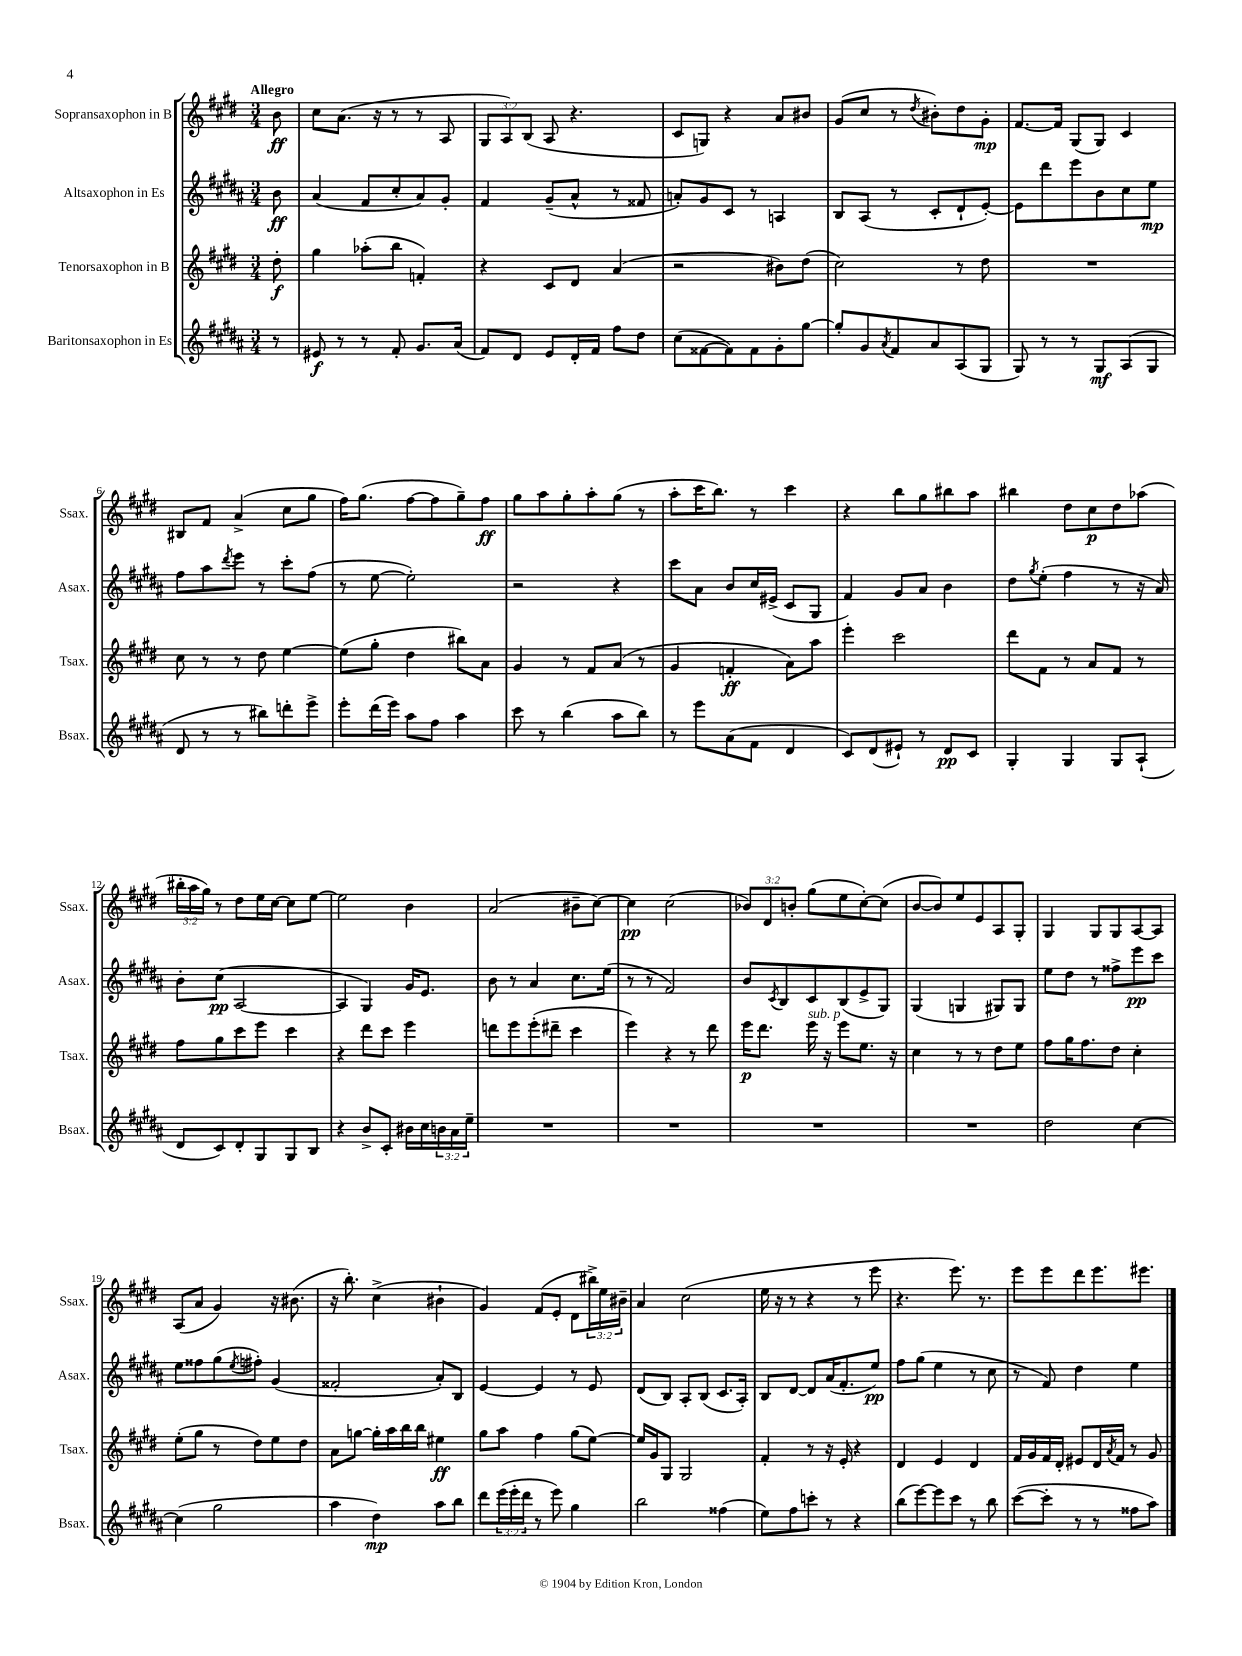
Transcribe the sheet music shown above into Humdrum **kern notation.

**kern	**kern	**kern	**kern
*staff4	*staff3	*staff2	*staff1
*clefG2	*clefG2	*clefG2	*clefG2
*k[f#c#g#d#a#]	*k[f#c#g#d#]	*k[f#c#g#d#a#]	*k[f#c#g#d#]
*M3/4	*M3/4	*M3/4	*M3/4
8r	8dd#'	8b	8b
=	=	=	=
8e#	4gg#	(4a#	8cc#
8r	.	.	(8.a
8r	(8aa-'	8f#	.
.	.	.	16r
8f#'	8bb	8cc#'	8r
8.g#	4f')	8a#)	8r
.	.	8g#'	8A
(16a#	.	.	.
=	=	=	=
8f#)	4r	4f#	12G#
.	.	.	12A)
8d#	.	.	.
.	.	.	(12B
8e	8c#	(8g#~	8A
16d#'	8d#	8a#^^	4.r
16f#	.	.	.
8ff#	(4a	8r	.
8dd#	.	8f##	.
=	=	=	=
(8cc#	2r	8a')	8c#
[8f##	.	8g#	8G)
8f##])	.	8c#	4r
8f##	.	8r	.
8g#'	8b#)	4A	8a
[8gg#	(8dd#	.	8b#
=	=	=	=
8gg#']	2cc#)	8B	(8g#
8g#	.	(8A#	8cc#
8qa#	.	.	.
8f#	.	8r	8r
.	.	.	8qdd#
8a#	.	8c#'	8b#')
(8A#	8r	8d#`	8dd#
8G#	8dd#	[8e')	8g#'
=	=	=	=
8G#)	2.r	8e]	[8.f#
8r	.	8ddd#	.
.	.	.	16f#]
8r	.	8eee	(8G#
8G#	.	8b	8G#)
(8A#	.	8cc#	4c#
8G#	.	8ee	.
=	=	=	=
8d#	8cc#	8ff#	8B#
8r	8r	8aa#	8f#
.	.	8qddd#	.
8r	8r	8eee	(4a^
8bb#)	8dd#	8r	.
8ddd'	[4ee	8ccc#'	8cc#
8eee^	.	(8ff#	8gg#
=	=	=	=
8eee'	(8ee]	8r	16ff#)
.	.	.	(8.gg#
(16ddd#	8gg#'	[8ee	.
16eee)	.	.	.
8aa#	4dd#	2ee'])	[8ff#
8ff#	.	.	8ff#]
4aa#	8bb#)	.	8gg#~)
.	8a	.	8ff#
=	=	=	=
8ccc#	4g#	2r	8gg#
8r	.	.	8aa
(4bb	8r	.	8gg#'
.	8f#	.	8aa'
8aa#	(8a	4r	(8gg#
8bb)	8r	.	8r
=	=	=	=
8r	4g#	8ccc#	8aa'
8eee	.	8a#	16ccc#
.	.	.	8.bb)
(8a#	4f'	8b	.
8f#	.	16cc#	8r
.	.	(16e#^	.
4d#	8a)	8c#	4ccc#
.	8aa	8G#	.
=	=	=	=
8c#)	4eee'	4f#)	4r
(8d#	.	.	.
8e#`)	2ccc#	8g#	8bb
8r	.	8a#	8gg#
8d#	.	4b	8bb#
8c#	.	.	8aa
=	=	=	=
4G#'	8ddd#	8dd#	4bb#
.	.	8qgg#	.
.	8f#	(8ee'	.
4G#	8r	4ff#	8dd#
.	8a	.	8cc#
8G#	8f#	8r	8dd#
(8A#`	8r	16r	(8aa-
.	.	16a#)	.
=	=	=	=
8d#	8ff#	8b'	24bb#'
.	.	.	24aa
.	.	.	24gg#)
8c#)	8gg#	(8cc#	8r
8d#'	8ccc#	[2A#	8dd#
8G#	8eee	.	16ee
.	.	.	[16cc#
8G#	4ccc#	.	8cc#]
8B	.	.	[8ee
=	=	=	=
4r	4r	4A#]	2ee]
8b^	8ddd#	4G#)	.
8c#'	8ccc#	.	.
16b#	4eee	16g#	4b
16cc#	.	8.e	.
24b	.	.	.
24a#	.	.	.
24ee~	.	.	.
=	=	=	=
2.r	8ddd	8b	(2a
.	8eee	8r	.
.	(8eee'	4a#	.
.	8ddd#~	.	.
.	4ccc#	8.cc#	8b#~
.	.	.	[8cc#)
.	.	(16ee	.
=	=	=	=
2.r	4eee)	8r	4cc#]
.	.	8r	.
.	4r	2f#)	(2cc#
.	8r	.	.
.	8ddd#	.	.
=	=	=	=
2.r	16eee	8b	12b-)
.	8.ddd#	.	.
.	.	.	12d#
.	.	8qc#	.
.	.	8B	.
.	.	.	12b'
.	16eee	8c#	(8gg#
.	16r	.	.
.	8eee	(8B	8ee
.	8.ee	8e^	[8cc#')
.	.	8G#)	(8cc#]
.	16r	.	.
=	=	=	=
2.r	4cc#	(4G#	[8b
.	.	.	8b])
.	8r	4G	8ee
.	8r	.	8e
.	8dd#	8G#)	8A
.	8ee	8G#	8G#'
=	=	=	=
2dd#	8ff#	8ee	4G#
.	16gg#	8dd#	.
.	8.ff#	.	.
.	.	8r	8G#
.	8dd#	8ff##^	8G#
[4cc#	4cc#'	8eee	[8A
.	.	8ccc#	8A]
=	=	=	=
(4cc#]	(8ee'	8ee	(8A
.	8gg#	8ff##	8a
2gg#	8r	(8gg#	4g#)
.	.	8qee	.
.	8dd#)	8ff#')	.
.	8ee	(4g#	16r
.	.	.	(8.b#
.	8dd#	.	.
=	=	=	=
4aa#	8a	2f##'	16r
.	.	.	8.bb')
.	[8gg	.	.
4dd#)	16gg']	.	(4cc#^
.	16aa	.	.
.	16bb	.	.
.	16bb	.	.
8aa#	4ee#	8a#')	4b#`
8bb	.	8B	.
=	=	=	=
8ddd#	8gg#	[4e	4g#)
(24eee	8aa	.	.
24eee'	.	.	.
24ddd#	.	.	.
8r	4ff#	4e]	(8f#
8eee)	.	.	8e'
4gg#	(8gg#	8r	8d#
.	[8ee)	8e	24bb#^)
.	.	.	24ee
.	.	.	24b#~
=	=	=	=
2bb	16ee]	(8d#	4a
.	16g#	.	.
.	8G#	8B)	.
.	2G#	8A#'	(2cc#
.	.	(8B	.
(4ff##	.	8.c#	.
.	.	16A#')	.
=	=	=	=
8ee)	4f#'	8B	16ee
.	.	.	16r
8ff#	.	[8d#	8r
8ccc'	8r	8d#]	4r
8r	16r	(16a#	.
.	16e'	8.f#'	.
4r	4r	.	8r
.	.	8ee)	8eee
=	=	=	=
(8bb	4d#	8ff#	4.r
[8eee)	.	(8gg#	.
8eee]	4e	4ee	.
8ccc#	.	.	8.eee)
8r	4d#	8r	.
.	.	.	8.r
8bb	.	8cc#	.
=	=	=	=
([8ccc#	16f#	8r	8eee
.	16g#	.	.
8ccc#']	16f#	8f#)	8eee
.	16d#'	.	.
8r	8e#	4dd#	8ddd#
8r	16d#	.	8.eee
.	8qa	.	.
.	16f#	.	.
8ff##	8r	4ee	.
.	.	.	8.eee#
8aa#)	8g#	.	.
==	==	==	==
*-	*-	*-	*-
